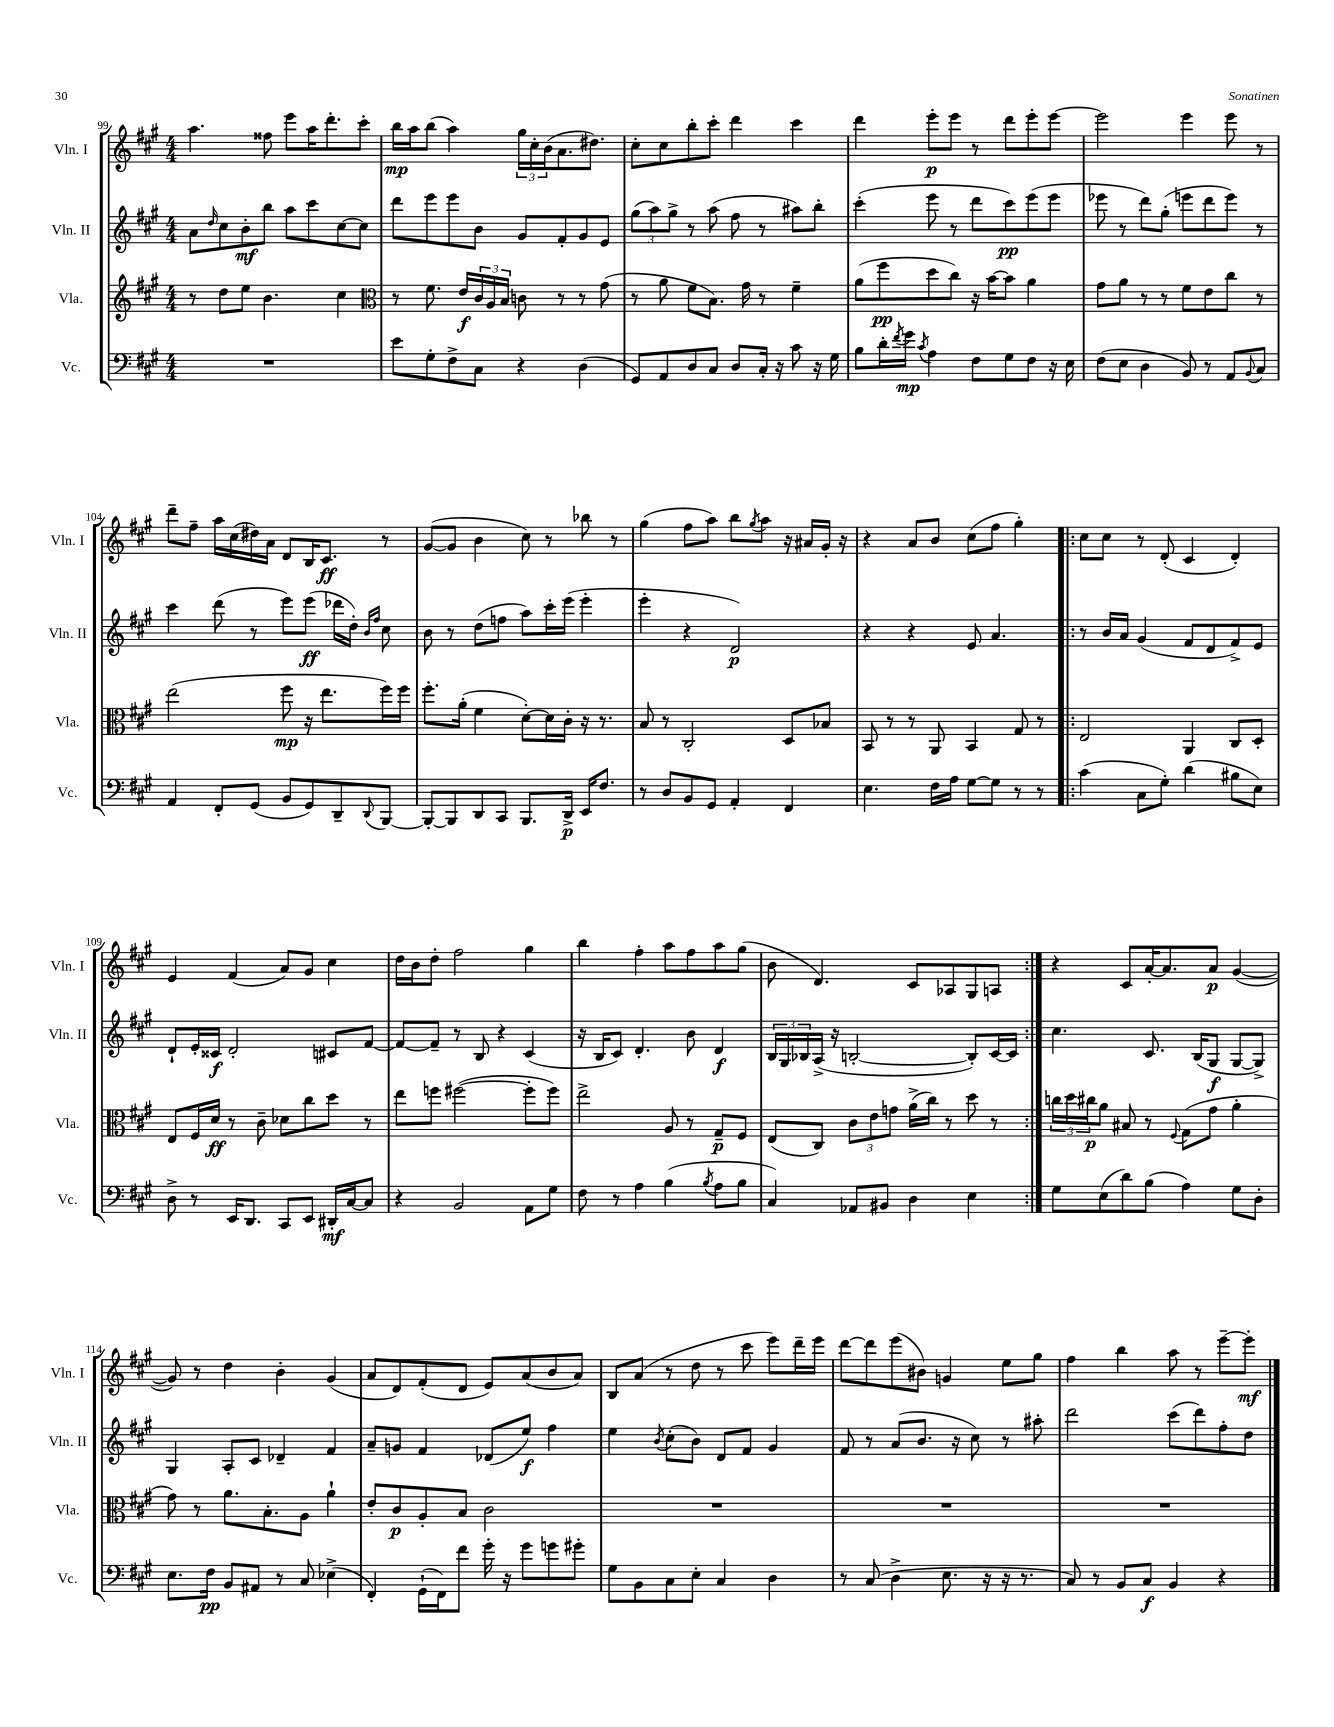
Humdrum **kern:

**kern	**dynam	**kern	**dynam	**kern	**dynam	**kern	**dynam
*part4	*part4	*part3	*part3	*part2	*part2	*part1	*part1
*staff4	*staff4	*staff3	*staff3	*staff2	*staff2	*staff1	*staff1
*I"Vc.	*	*I"Vla.	*	*I"Vln. II	*	*I"Vln. I	*
*I'Vc.	*	*I'Vla.	*	*I'Vln. II	*	*I'Vln. I	*
*clefF4	*	*clefG2	*	*clefG2	*	*clefG2	*
*k[f#c#g#]	*	*k[f#c#g#]	*	*k[f#c#g#]	*	*k[f#c#g#]	*
*M4/4	*	*M4/4	*	*M4/4	*	*M4/4	*
=99	=99	=99	=99	=99	=99	=99	=99
1r	.	8r	.	8a\L	.	4.aa\	.
.	.	.	.	16qqdd/	.	.	.
.	.	8dd\L	.	8cc#\	.	.	.
.	.	8ee\J	.	8b'\	mf	.	.
.	.	4.b\	.	8bb\J	.	8ff##X\	.
.	.	.	.	8aa\L	.	8eee\L	.
.	.	.	.	8ccc#\	.	16aa\K	.
.	.	.	.	.	.	8.ddd'\	.
.	.	4cc#\	.	[8cc#\	.	.	.
.	.	.	.	8cc#\J]	.	8ccc#'\J	.
=100	=100	=100	=100	=100	=100	=100	=100
*	*	*clefC3	*	*	*	*	*
8e\L	.	8r	.	8ddd\L	.	16bb\LL	mp
.	.	.	.	.	.	16aa\J	.
8G#'\	.	8.f#\	.	8eee\	.	(8bb\J	.
8F#^\	.	.	.	8eee\	.	4aa\)	.
.	.	16e/LL	f	.	.	.	.
8C#\J	.	24c#/	.	8b\J	.	.	.
.	.	24A/	.	.	.	.	.
.	.	24B/JJ	.	.	.	.	.
4r	.	8cn\	.	8g#/L	.	24gg#\LL	.
.	.	.	.	.	.	24cc#'\	.
.	.	.	.	.	.	(24b\J	.
.	.	8r	.	8f#'/	.	8.a\	.
(4D\	.	8r	.	8g#/	.	.	.
.	.	.	.	.	.	8.dd#X\J)	.
.	.	(8g#\	.	8e/J	.	.	.
=101	=101	=101	=101	=101	=101	=101	=101
8GG#/L)	.	8r	.	(12gg#\L	.	8cc#'\L	.
.	.	.	.	12aa\)	.	.	.
8AA/	.	8a\	.	.	.	8cc#\	.
.	.	.	.	12gg#^\J	.	.	.
8D/	.	8f#\L	.	8r	.	8bb'\	.
8C#/J	.	8.B\J)	.	(8aa\	.	8ccc#'\J	.
8D/L	.	.	.	8ff#\	.	4ddd\	.
.	.	16g#\	.	.	.	.	.
16C#'/Jk	.	8r	.	8r	.	.	.
16r	.	.	.	.	.	.	.
8c#\	.	4f#~\	.	8aa#X\L)	.	4ccc#\	.
16r	.	.	.	8bb'\J	.	.	.
16G#\	.	.	.	.	.	.	.
=102	=102	=102	=102	=102	=102	=102	=102
8B\L	.	(8a\L	.	(4ccc#'\	.	4ddd\	.
16d'\L	.	8ff#\	pp	.	.	.	.
8qf#/	.	.	.	.	.	.	.
16g#\JJ	mp	.	.	.	.	.	.
8qc#/	.	.	.	.	.	.	.
4A\	.	8dd\	.	8eee\	.	8eee'\L	p
.	.	8cc#\J)	.	8r	.	8eee\J	.
8F#\L	.	16r	.	8ddd\L	.	8r	.
.	.	[16b\KL	.	.	.	.	.
8G#\	.	8b\J]	.	8ccc#\)	pp	8ddd\L	.
8F#\J	.	4a\	.	(8eee\	.	8eee'\	.
16r	.	.	.	8eee\J	.	[8eee\J	.
16E\	.	.	.	.	.	.	.
=103	=103	=103	=103	=103	=103	=103	=103
(8F#\L	.	8g#\L	.	8eee-X\	.	2eee\]	.
8E\J	.	8a\J	.	8r	.	.	.
4D\	.	8r	.	8ddd\L)	.	.	.
.	.	8r	.	(8gg#'\J	.	.	.
8BB/)	.	8f#\L	.	8eeen\L	.	4eee\	.
8r	.	8e\	.	8ddd\	.	.	.
8AA/L	.	8cc#\J	.	8eee\J)	.	8eee\	.
8qqBB/	.	.	.	.	.	.	.
8C#/J	.	8r	.	8r	.	8r	.
!!LO:LB:g=z
=104	=104	=104	=104	=104	=104	=104	=104
4AA/	.	(2ee\	.	4ccc#\	.	8ddd~\L	.
.	.	.	.	.	.	8ff#~\J	.
8FF#'/L	.	.	.	(8ddd\	.	16aa\LL	.
.	.	.	.	.	.	(16cc#\	.
(8GG#/J	.	.	.	8r	.	16dd#X\)	.
.	.	.	.	.	.	16a\JJ	.
8BB/L	.	8ff#\	mp	8eee\L)	.	8d/L	.
8GG#/)	.	16r	.	(8eee\J	ff	16B/K	.
.	.	8.ee\L	.	.	.	8.c#/J	ff
8DD~/	.	.	.	16ddd-X\LL	.	.	.
.	.	.	.	16dd'\JJ)	.	.	.
.	.	.	.	16qqb/LL	.	.	.
8qqDD/	.	.	.	16qqff#/JJ	.	.	.
[8BBB/J	.	16ff#\L)	.	8cc#\	.	8r	.
.	.	16ff#\JJ	.	.	.	.	.
=105	=105	=105	=105	=105	=105	=105	=105
8BBB'/L_	.	8.ff#'\L	.	8b\	.	([8g#/L	.
8BBB/]	.	.	.	8r	.	8g#/J]	.
.	.	(16a'\Jk	.	.	.	.	.
8DD/	.	4f#\	.	(8dd\L	.	4b\	.
8CC#/J	.	.	.	8ffn\J	.	.	.
8.BBB/L	.	[8d'\L)	.	8aa\L)	.	8cc#\)	.
.	.	16d\L]	.	16ccc#'\L	.	8r	.
16DD^/Jk	p	16c#'\JJ	.	(16eee\JJ	.	.	.
16EE/KL	.	16r	.	4eee'\	.	8bb-X\	.
8.F#/J	.	8.r	.	.	.	.	.
.	.	.	.	.	.	8r	.
=106	=106	=106	=106	=106	=106	=106	=106
8r	.	8B/	.	4eee'\	.	(4gg#\	.
8D/L	.	8r	.	.	.	.	.
8BB/	.	2C#'/	.	4r	.	8ff#\L	.
8GG#/J	.	.	.	.	.	8aa\J)	.
4AA'/	.	.	.	2d/)	p	8bb\L	.
.	.	.	.	.	.	8qgg#/	.
.	.	.	.	.	.	8aa\J	.
4FF#/	.	8D/L	.	.	.	16r	.
.	.	.	.	.	.	16a#X/LL	.
.	.	8B-X/J	.	.	.	16g#'/JJ	.
.	.	.	.	.	.	16r	.
=107	=107	=107	=107	=107	=107	=107	=107
4.E\	.	8BB/	.	4r	.	4r	.
.	.	8r	.	.	.	.	.
.	.	8r	.	4r	.	8a/L	.
16F#\LL	.	8AA/	.	.	.	8b/J	.
16A\JJ	.	.	.	.	.	.	.
[8G#\L	.	4BB/	.	8e/	.	(8cc#\L	.
8G#\J]	.	.	.	4.a/	.	8ff#\J	.
8r	.	8G#/	.	.	.	4gg#'\)	.
8r	.	8r	.	.	.	.	.
=108!|:	=108!|:	=108!|:	=108!|:	=108!|:	=108!|:	=108!|:	=108!|:
(4c#\	.	2E/	.	8r	.	8cc#\L	.
.	.	.	.	16b/LL	.	8cc#\J	.
.	.	.	.	16a/JJ	.	.	.
8C#\L	.	.	.	(4g#/	.	8r	.
8G#'\J)	.	.	.	.	.	(8d'/	.
(4d\	.	4AA/	.	8f#/L	.	4c#/	.
.	.	.	.	8d/	.	.	.
8B#X\L	.	8C#/L	.	8f#^/)	.	4d'/)	.
8E\J)	.	8D'/J	.	8e/J	.	.	.
!!LO:LB:g=z
=109	=109	=109	=109	=109	=109	=109	=109
8D^\	.	8E/L	.	8d`/L	.	4e/	.
8r	.	16F#/L	.	16e'/L	.	.	.
.	.	16d/JJ	ff	16c##X/JJ	f	.	.
16EE/KL	.	8r	.	2d'/	.	(4f#/	.
8.DD/J	.	.	.	.	.	.	.
.	.	8c#~\	.	.	.	.	.
8CC#/L	.	8d-X\L	.	.	.	8a/L)	.
8EE/J	.	8cc#\	.	.	.	8g#/J	.
16DD#X'/LL	mf	8dd\J	.	8c#X/L	.	4cc#\	.
[16C#/J	.	.	.	.	.	.	.
8C#/J]	.	8r	.	[8f#/J	.	.	.
=110	=110	=110	=110	=110	=110	=110	=110
4r	.	8ee\L	.	8f#/L_	.	16dd\LL	.
.	.	.	.	.	.	16b\J	.
.	.	8ffn\J	.	8f#~/J]	.	8dd'\J	.
2BB/	.	([2ff#X\	.	8r	.	2ff#\	.
.	.	.	.	8B/	.	.	.
.	.	.	.	4r	.	.	.
8AA\L	.	8ff#'\L]	.	(4c#/	.	4gg#\	.
8G#\J	.	8ff#\J)	.	.	.	.	.
=111	=111	=111	=111	=111	=111	=111	=111
8F#\	.	2ee^\	.	16r	.	4bb\	.
.	.	.	.	16B/KL	.	.	.
8r	.	.	.	8c#/J)	.	.	.
4A\	.	.	.	4.d'/	.	4ff#'\	.
(4B\	.	8A/	.	.	.	8aa\L	.
.	.	8r	.	8b\	.	8ff#\	.
8qB/	.	.	.	.	.	.	.
8A\L	.	8G#~/L	p	4d/	f	8aa\	.
8B\J	.	8F#/J	.	.	.	(8gg#\J	.
=112	=112	=112	=112	=112	=112	=112	=112
4C#/)	.	(8E/L	.	24B/LL	.	8b\	.
.	.	.	.	24G#/	.	.	.
.	.	.	.	24B-X/	.	.	.
.	.	8C#/J)	.	(16A^/JJ	.	4.d/)	.
.	.	.	.	16r	.	.	.
8AA-X/L	.	12c#\L	.	[2Bn'/	.	.	.
.	.	12e\	.	.	.	.	.
8BB#X/J	.	.	.	.	.	.	.
.	.	12gn\J	.	.	.	.	.
4D\	.	(16a^\LL	.	.	.	8c#/L	.
.	.	16cc#\JJ)	.	.	.	.	.
.	.	8r	.	.	.	8A-X/	.
4E\	.	8dd\	.	8B'/L])	.	8G#/	.
.	.	8r	.	[16c#/L	.	8An/J	.
.	.	.	.	16c#/JJ]	.	.	.
=113:|!	=113:|!	=113:|!	=113:|!	=113:|!	=113:|!	=113:|!	=113:|!
8G#\L	.	24ccn\LL	.	4.cc#\	.	4r	.
.	.	24dd\	.	.	.	.	.
.	.	24cc#X\J	p	.	.	.	.
(8E\	.	8a\J	.	.	.	.	.
8d\)	.	8B#X/	.	.	.	8c#/L	.
(8B\J	.	8r	.	8.c#/	.	[16a'/K	.
.	.	.	.	.	.	8.a/]	.
.	.	8qqF#/	.	.	.	.	.
4A\)	.	(8G#\L	.	.	.	.	.
.	.	.	.	(16B/KL	.	.	.
.	.	8g#\J	.	8G#/J	f	8a/J	p
8G#\L	.	4a'\	.	[8G#/L	.	([4g#/	.
8D'\J	.	.	.	8G#^/J])	.	.	.
!!LO:LB:g=z
=114	=114	=114	=114	=114	=114	=114	=114
8.E\L	.	8g#\)	.	4G#/	.	8g#/])	.
.	.	8r	.	.	.	8r	.
16F#\Jk	pp	.	.	.	.	.	.
8BB/L	.	8.a\L	.	8A'/L	.	4dd\	.
8AA#X/J	.	.	.	8c#/J	.	.	.
.	.	8.B'\	.	.	.	.	.
8r	.	.	.	4d-X~/	.	4b'\	.
8C#/	.	8A\J	.	.	.	.	.
(4E-X^\	.	4a`\	.	4f#/	.	(4g#/	.
=115	=115	=115	=115	=115	=115	=115	=115
4FF#'/)	.	8e'/L	.	8a~/L	.	8a/L	.
.	.	8c#/	p	8gn/J	.	8d/)	.
(16GG#`\LL	.	8A'/	.	4f#/	.	(8f#'/	.
16FF#\J)	.	.	.	.	.	.	.
8f#\J	.	8B/J	.	.	.	8d/J	.
16g#'\	.	2c#\	.	(8d-X/L	.	8e/L)	.
16r	.	.	.	.	.	.	.
8g#\L	.	.	.	8ee/J)	f	(8a/	.
8gn\	.	.	.	4ff#\	.	8b/	.
8g#X'\J	.	.	.	.	.	8a/J)	.
=116	=116	=116	=116	=116	=116	=116	=116
8G#\L	.	1r	.	4ee\	.	8B/L	.
8BB\	.	.	.	.	.	(8a/J	.
.	.	.	.	8qb/	.	.	.
8C#\	.	.	.	(8cc#'\L	.	8r	.
8E'\J	.	.	.	8b\J)	.	8dd\	.
4C#/	.	.	.	8d/L	.	8r	.
.	.	.	.	8f#/J	.	8ccc#\	.
4D\	.	.	.	4g#/	.	8eee\L)	.
.	.	.	.	.	.	16ddd~\L	.
.	.	.	.	.	.	16eee\JJ	.
=117	=117	=117	=117	=117	=117	=117	=117
8r	.	1r	.	8f#/	.	[8ddd\L	.
(8C#/	.	.	.	8r	.	8ddd\]	.
4D^\	.	.	.	(8a/L	.	(8eee\	.
.	.	.	.	8.b/J	.	8b#X\J)	.
8.E\	.	.	.	.	.	4gn/	.
.	.	.	.	16r	.	.	.
.	.	.	.	8cc#\)	.	.	.
16r	.	.	.	.	.	.	.
16r	.	.	.	8r	.	8ee\L	.
8.r	.	.	.	.	.	.	.
.	.	.	.	8aa#X'\	.	8gg#\J	.
=118	=118	=118	=118	=118	=118	=118	=118
8C#/)	.	1r	.	2ddd\	.	4ff#\	.
8r	.	.	.	.	.	.	.
8BB/L	.	.	.	.	.	4bb\	.
8C#/J	f	.	.	.	.	.	.
4BB/	.	.	.	(8ccc#\L	.	8aa\	.
.	.	.	.	8ddd\)	.	8r	.
4r	.	.	.	8ff#'\	.	[8eee~\L	.
.	.	.	.	8dd\J	.	8eee'\J]	mf
==	==	==	==	==	==	==	==
*-	*-	*-	*-	*-	*-	*-	*-
